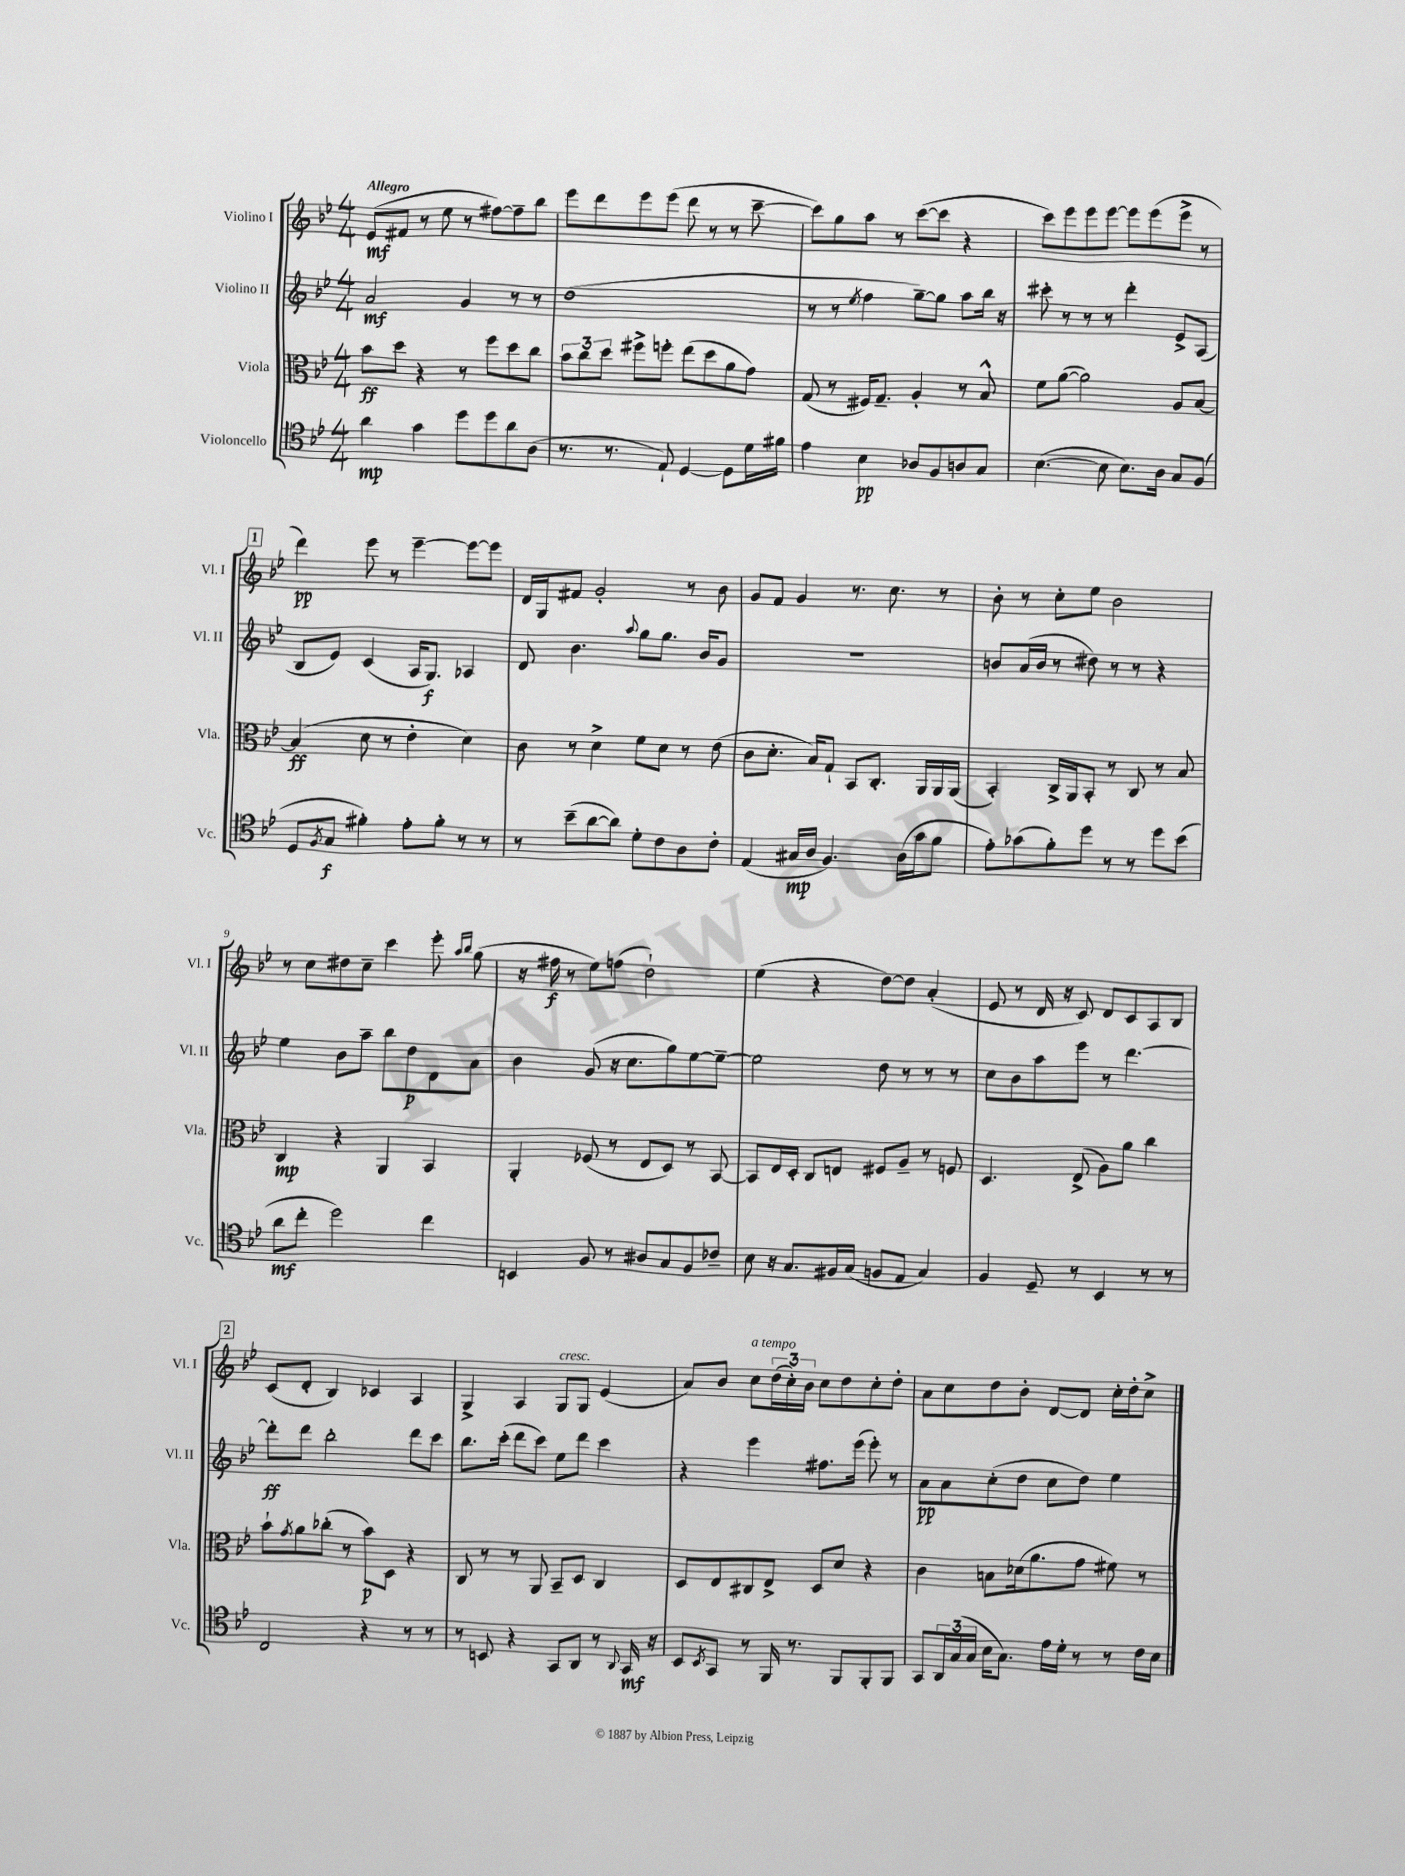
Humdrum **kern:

**kern	**kern	**kern	**kern
*staff4	*staff3	*staff2	*staff1
*clefC4	*clefC3	*clefG2	*clefG2
*k[b-e-]	*k[b-e-]	*k[b-e-]	*k[b-e-]
*M4/4	*M4/4	*M4/4	*M4/4
4a\	8b-\L	2a/	(8e-/L
.	8dd\J	.	8f#/J
4g\	4r	.	8r
.	.	.	8ee-\
8dd\L	8r	4g/	8r
8dd\	8ff\L	.	[8ff#\L)
8a\	8dd\	8r	8ff#~\]
(8A\J	8cc\J	8r	8bb-\J
=	=	=	=
8.r	12b-\L	(1dd	8eee-\L
.	12cc\	.	.
.	.	.	8ddd\
.	12dd\J	.	.
8.r	.	.	.
.	8ff#^\L	.	8eee-\
8E-`/)	8ff'\J	.	(8eee-\J
[4D/	(8ee-\L	.	8ddd\
.	8dd\	.	8r
8D\]L	8a\	.	8r
16d\L	8g\J)	.	[8ccc~\
16f#\JJ	.	.	.
=	=	=	=
4e-\	(8G/	8r	8ccc\]L)
.	8r	8r	8gg\
.	.	8qee-/	.
4B-\	16F#/LK)	4ff\	8aa\J
.	8.G~/J	.	.
.	.	.	8r
8A-/L	4A'/	[8gg~\L)	([8ccc\L
8F/	.	8gg\]J	8ccc\]J
8A/	8r	8aa\L	4r
8G/J	8B-^^/	16bb-\Jk	.
.	.	16r	.
=	=	=	=
([4.B-\	8f\L	8ccc#'\	8ccc\L)
.	([8a\J	8r	8eee-\
.	2a\])	8r	8eee-\
8B-\]	.	8r	[8eee-\J
8.B-\L)	.	4ddd'\	8eee-\]L
.	.	.	(8eee-\
16A\Jk	.	.	.
8G/L	8A/L	8e-^/L	8eee-^\J
(8F/J	[8B-/J	(8A/J	8r
=	=	=	=
8D/L	(4B-/]	8B-/L	4ddd\)
8qF/	.	.	.
8G/J	.	8e-/J)	.
4f#'\)	8d\	(4c/	8eee-\
.	8r	.	8r
8e-'\L	4e-'\	16A/LK	[4eee-~\
.	.	8.G/J)	.
8f#'\J	.	.	.
8r	4d\)	4A-/	8eee-\_L
8r	.	.	8eee-\]J
=	=	=	=
8r	8c\	8d/	16d/LL
.	.	.	16G/J
(8b-~\L	8r	4.b-\	8f#/J
[8a\	4d^\	.	2g'/
8a\]J)	.	.	.
.	.	8qqaa/	.
8d'\L	8f\L	8gg\L	.
8c\	8d\J	8.gg\J	.
8A\	8r	.	8r
.	.	16b-/LK	.
8c'\J	(8e-\	8g/J	8b-\
=	=	=	=
(4E-/	8c\L	1r	8g/L
.	8.d'\J	.	8f/J
16G#/LL	.	.	4g/
16A/JJ	16B-/LK)	.	.
4.F/)	8G`/J	.	.
.	8BB-/L	.	8.r
.	8.C'/J	.	.
.	.	.	8.cc\
(16A\LL	.	.	.
16g\J	16AA/LL	.	.
8f\J	16AA/	.	8r
.	(16AA/JJ	.	.
=	=	=	=
8e-'\L)	4BB-'/)	8b/L	8b-'\
(8g-\	.	(16a/L	8r
.	.	16b/JJ	.
8f'\)	16C^/LL	8r	8cc'\L
.	16AA/J	.	.
8dd\J	8BB-'/J	8dd#\)	8ee-\J
8r	8r	8r	2b-\
8r	8C/	8r	.
8dd\L	8r	4r	.
(8b-\J	8B-/	.	.
=	=	=	=
8a\L	4C/	4ee-\	8r
8cc'\J	.	.	8cc\L
2dd\)	4r	8b-\L	8dd#\
.	.	8aa~\J	8cc~\J
.	4AA/	8bb-\L	4ccc\
.	.	8dd\	.
4cc\	4BB-/	8d\	8eee-'\
.	.	.	16qqaa/LL
.	.	.	16qqbb-/JJ
.	.	8a\J	(8gg\
=	=	=	=
4BB/	4AA'/	4b-\	16r
.	.	.	16ff#\
.	.	.	8r
8F/	(8F-/	(8g/	8ee-\L)
8r	8r	16r	(8ff\J
.	.	8.cc\L	.
8A#/L	8E-/L	.	2dd`\)
8G/	8D/J)	8gg\)	.
8F/	8r	[8ee-\	.
8c-~/J	[8BB-/	8ee-~\_J	.
=	=	=	=
8B-\	8BB-/]L	2ee-\]	(4ee-\
16r	16E-/L	.	.
8.G/L	16D'/JJ	.	.
.	8C/L	.	4r
16F#/L	8E/J	.	.
(16G/JJ	.	.	.
8F/L	8F#/L	8dd\	[8dd\L)
8E-/J	8A~/J	8r	8dd\]J
4G/)	8r	8r	(4a'/
.	8F/	8r	.
=	=	=	=
4F/	4.D/	8cc\L	8e-/
.	.	8b-\	8r
8D~/	.	8aa\	16d/
.	.	.	16r
8r	(8E-^/	8eee-\J	8c/)
4BB-/	8A\L)	8r	8d/L
.	8a\J	[4.ddd\	8c/
8r	4cc\	.	8A/
8r	.	.	8B-/J
=	=	=	=
2C/	8b-`\L	8ddd'\]L	(8c/L
.	8qg/	.	.
.	8a\	8ddd\J	8d'/J
.	(8cc-'\J	2bb-'\	4B-/)
.	8r	.	.
4r	8b-\L)	.	4c-/
.	8D\J	.	.
8r	4r	8ddd\L	4A/
8r	.	8ccc\J	.
=	=	=	=
8r	8C/	8.bb-\L	4G^/
8BB/	8r	.	.
.	.	(16ccc'\Jk	.
4r	8r	8ddd\L	4A/
.	8AA/	8ccc\J)	.
8GG/L	8BB-~/L	8ee-\L	8G/L
8AA/J	8D/J	8ddd\J	8G/J
8r	4C/	4ccc\	(4e-/
8qqAA/	.	.	.
16GG/	.	.	.
16r	.	.	.
=	=	=	=
8BB-/L	8D/L	4r	8a/L)
8qBB-/	.	.	.
8GG/J	8E-/	.	8b-/J
8r	8C#/	4eee-\	8cc\L
16FF/	8E-^/J	.	(24dd\L
.	.	.	24cc'\)
8.r	.	.	.
.	.	.	24b-\JJ
.	8D/L	8.ff#\L	8cc\L
8FF/L	8d/J	.	8dd\
.	.	(16eee-\Jk	.
8FF'/	4r	8eee-'\)	8cc'\
8FF/J	.	8r	8dd'\J
=	=	=	=
8GG/L	4c\	8a\L	8a\L
24AA/L	.	8a\	8cc\
(24G/	.	.	.
24G/JJ	.	.	.
16B-\LK	8B\L	(8cc'\	8dd\
8.G\J)	.	.	.
.	(16d-\k	8dd\J	8b-'\J
.	8.a\	.	.
16e-\LL	.	8cc\L	[8d/L
16d'\JJ	.	.	.
8r	8g\J	8dd\J)	8d/]J
8r	8f#\)	4ee-\	16cc'\LL
.	.	.	16dd'\J
16c\LL	8r	.	8cc^\J
16B-\JJ	.	.	.
==	==	==	==
*-	*-	*-	*-
